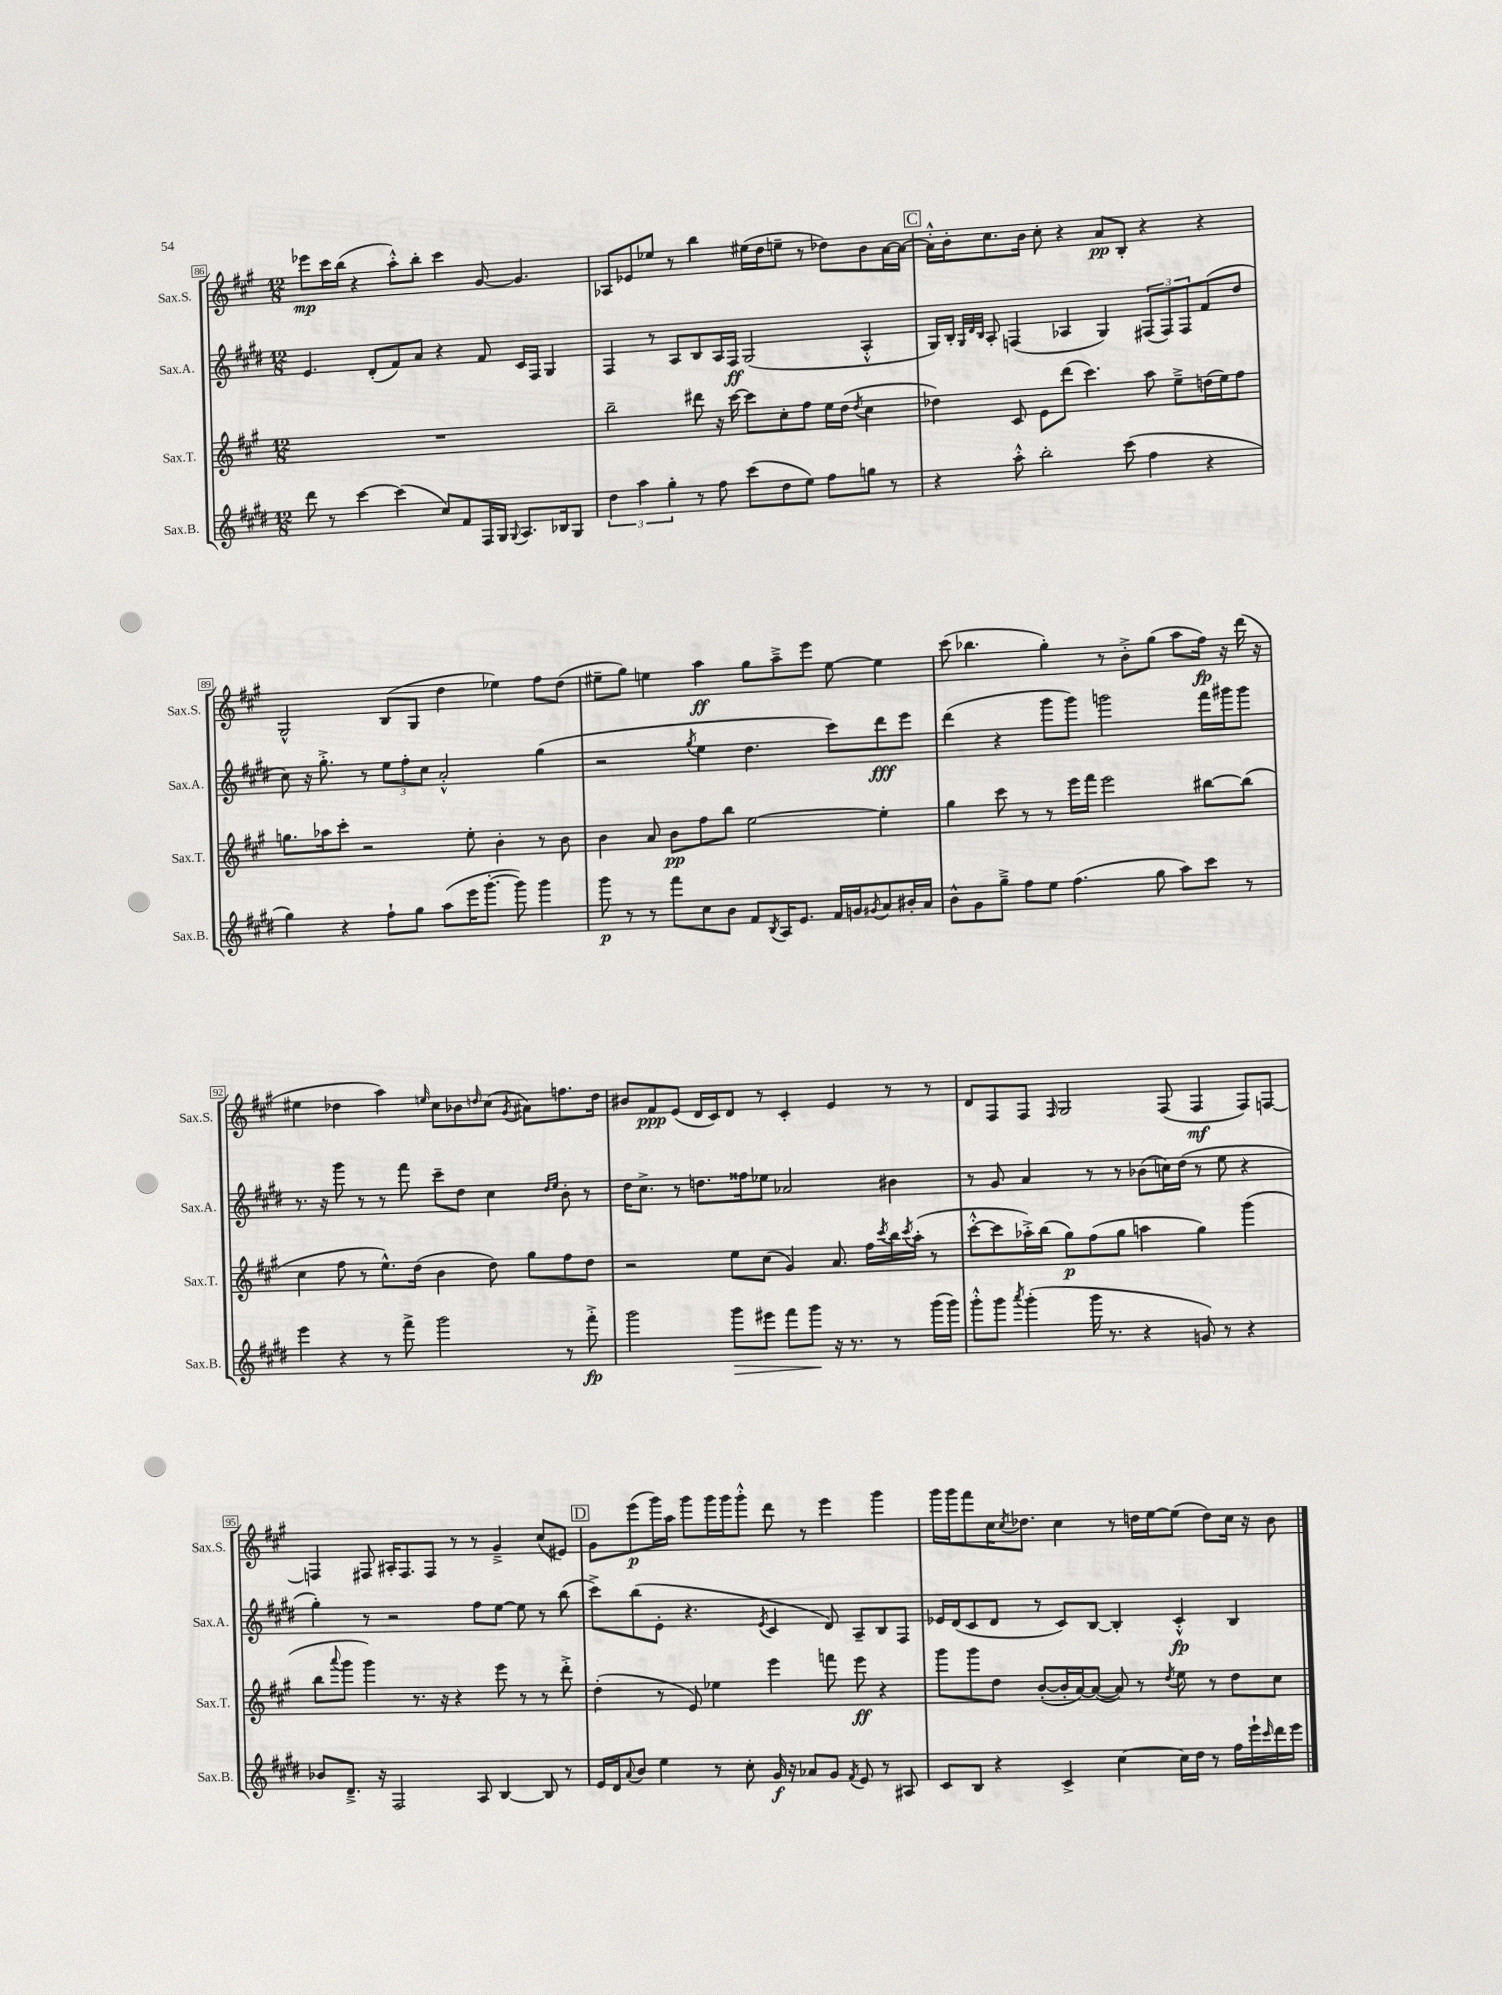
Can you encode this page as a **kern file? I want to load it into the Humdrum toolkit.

**kern	**kern	**kern	**kern
*staff4	*staff3	*staff2	*staff1
*clefG2	*clefG2	*clefG2	*clefG2
*k[f#c#g#d#]	*k[f#c#g#]	*k[f#c#g#d#]	*k[f#c#g#]
*M12/8	*M12/8	*M12/8	*M12/8
8ddd#\	1.r	4.e/	8eee-\L
8r	.	.	16ccc#\L
.	.	.	(16bb\JJ
[4ccc#\	.	.	4r
.	.	(8d#'/L	.
(4ccc#\]	.	8f#/)	8aa'^^\L)
.	.	8a/J	8bb'\J
8cc#/L)	.	4r	4ccc#\
8f#/	.	.	.
16F#/L	.	8f#/	[8g#/
16G#/JJ	.	.	.
8qqG#/	.	.	.
8.A/L	.	16c#/LL	4.g#/]
.	.	16F#/JJ	.
.	.	4G#/	.
16B-/k	.	.	.
8G#/J	.	.	.
=	=	=	=
6dd#\	2bb~\	4F#/	8A-/L
.	.	.	8e-/
6aa\	.	.	.
.	.	8r	8ee-/J
6gg#'\	.	.	.
.	.	8A/L	8r
8r	8ddd#\	8B/	4bb\
8ff#\	16r	16A/L	.
.	[16ccc#\	16F#/JJ	.
(8ccc#\L	8ccc#\]L	(2G#/	(16ee#\LL
.	.	.	16dd\J
8dd#\	8cc#'\	.	8ee~\J
8ee\J)	8ff#\J	.	8r
8ff#\L	16ee\LL	.	8dd-\L)
.	(16dd\JJ	.	.
.	8qdd/	.	.
8gg\J	4cc#\	4A'^^/	8b\
8r	.	.	[16a\L
.	.	.	16a\_JJ
=	=	=	=
4r	4dd-\)	16G#/LL)	16a'^^\]LL
.	.	16B'/JJ	16b'\J
.	.	32qqG#/LLL	.
.	.	32qqd#/	.
.	.	32qqB/JJJ	.
.	.	8A'/	8.cc#\
8aa'^^\	8c#/	(4F/	.
.	.	.	16b\Jk
2bb'\	8e\L	.	8cc#'\
.	(8ddd\J	4A-/	4r
.	4.ccc#\)	.	.
.	.	4G#/)	8a/L
(8ccc#\	.	.	8B'/J
4ff#\	8aa\	(12F#/L	4r
.	.	12F#/)	.
.	8ee~^\L	.	.
.	.	12F#/	.
4r	(16dd\L	(8f#/	4r
.	16ee\J)	.	.
.	8ff#\J	8dd#/J	.
=	=	=	=
4gg#\)	8.gg\L	8cc#\)	2G#^^/
.	.	16r	.
.	16aa-\k	8.gg#'^\	.
4r	8ccc#'\J	.	.
.	2r	8r	.
8ff#`\L	.	12ee\L	(8B/L
.	.	12ff#'\	.
8gg#\J	.	.	8G#/J
.	.	12cc#\J	.
(8aa\L	.	2a'^^/	4dd\
16eee\K	8ee'\	.	.
[8.ggg#'\J	.	.	.
.	4b'\	.	4ee-\)
8ggg#\])	.	.	.
4ggg#\	8r	(4gg#\	8ff#\L
.	8b\	.	(8dd\J
=	=	=	=
8ggg#\	4b\	2r	8ee#~\L
8r	.	.	8gg#\J)
8r	8a/	.	4ee\
8fff#\L	8b\L	.	.
.	.	8qgg#/	.
8cc#\	8ff#\	4ee\	4aa\
8b\J	8bb\J	.	.
8f#/L	[2ee\	4.dd#\	8gg#\L
8qB/	.	.	.
16A/K	.	.	8aa~^\
8.e/J	.	.	.
.	.	.	8eee\J
16f#/LL	.	8ccc#\L)	[8ee\
16g/J	.	.	.
8qg#/	.	.	.
8a/	4ee'\]	8ddd#\	4ee\]
16b#'/L	.	8eee\J	.
16a/JJ	.	.	.
=	=	=	=
8b^^\L	4gg#\	(4ddd#\	(8ccc#\
8g#\	.	.	4.bb-\
8gg#~^\J	8ccc#\	4r	.
8ff#\L	8r	.	.
8ee\J	8r	8ggg#\L	4gg#'\)
(4.ff#\	16eee\LL	8ggg#\J)	.
.	16fff#\JJ	.	.
.	2eee\	2ggg\	8r
.	.	.	8b'^\L
8gg#\	.	.	(8gg#\J
8aa\L)	.	.	8aa\L
8ccc#\J	[8bb#\L	16fff#\LL	16ff#\Jk)
.	.	16ggg#\J	16r
8r	(8bb#\]J	8ggg#\J	(16ddd\
.	.	.	16r
=	=	=	=
4eee\	4cc#\	8.r	4ee#\
.	.	16r	.
4r	8ff#\	8ggg#\	4dd-\
.	8r	8r	.
8r	8.ee^^\L)	8r	4aa\)
8fff#^\	.	8fff#\	.
.	(16dd\Jk	.	.
.	.	.	16qqee/
2ggg#\	4b\	8ccc#~\L	8cc#\L
.	.	8dd#\J	8b-\
.	.	.	16qqdd/
.	8dd\)	4cc#\	(8cc#\J
.	.	.	8qg#/
.	8gg#\L	.	8a#\L)
.	.	16qqdd#/LL	.
.	.	16qqee/JJ	.
8r	8ff#\	8b'\	8.ff\
8fff#'^\	8dd\J	8r	.
.	.	.	16dd\Jk
=	=	=	=
2ggg#\	2r	16dd#\LK	8b#/L
.	.	8.cc#^\J	.
.	.	.	8f#/
.	.	8r	(8e/J
.	.	8.dd\L	16d/LL
.	.	.	16c#/J)
8ggg#\L	8ee\L	.	8d/J
.	.	16ff##\k	.
8eee#\J	(8cc#\J	8ee-\J	8r
8fff#\L	4g#/)	2a-/	4c#'/
8ggg#\J	.	.	.
16r	8.a/	.	4e/
8.r	.	.	.
.	16ff#\LL	.	.
.	8qccc#/	.	.
8r	16bb\	4b#\	8r
.	8qccc#/	.	.
.	(16aa'\JJ	.	.
(16ggg#\LL	8r	.	8r
16ggg#\JJ)	.	.	.
=	=	=	=
8ggg#'^^\L	[8ccc#'^^\L	8r	8d/L
8ggg#\J	8ccc#\]	8g#/	8F#/
8qaaa/	.	.	.
(4ggg#'\	16aa-'^\L)	4a/	8F#/J
.	(16bb\JJ	.	.
.	.	.	16qqF#/
.	8gg#\L)	.	2G#/
16ggg#\	(8ff#\	8r	.
8.r	.	.	.
.	8gg#\J	8r	.
4r	4aa\	(8b-\L	.
.	.	16cc\L)	(8F#/
.	.	(16dd#\JJ	.
8g/)	4gg#\)	8r	4F#/
8r	.	8ee\	.
4r	(4ggg#\	4r	8F#/L)
.	.	.	[8F/J
=	=	=	=
8b-/L	8bb\L	4gg#'\)	4F/]
.	8qqaaa/	.	.
8.d#~^/J	8ggg#\J	.	.
.	4ggg#\)	8r	8F#/
16r	.	.	.
2F#/	.	2r	16A#'/LK
.	.	.	8.F#/
.	8.r	.	.
.	.	.	8F#/J
.	16r	.	.
.	4r	.	8r
8A/	.	8ff#\L	8r
[4B/	8eee\	[8ee\J	4g#~^/
.	8r	8ee\]	.
8B/]	8r	8r	(8cc#/L
8r	8ddd'^\	(8bb\	8e#/J)
=	=	=	=
16e/LL	(4dd'\	8ccc#^\L)	8g#\L
16d#/J	.	.	.
8qqa/	.	.	.
8b/J	.	(8bb\	(8eee\
4ee\	8r	8e'\J	16ggg#\L)
.	.	.	16aa\JJ
.	8e/)	4.r	8ggg#\L
8r	4ee-\	.	16ggg#\L
.	.	.	16ggg#\J
8cc#'\	.	.	8ggg#'^^\J
.	.	8qe/	.
16g#/	4eee\	4c#/	8ddd\
16r	.	.	.
8a-/L	.	.	8r
8g#/J	8fff\	8d#/)	4eee\
8qf#/	.	.	.
8e/	8eee\	8A~/L	.
8r	4r	8B/	4ggg#\
8A#/	.	8F#/J	.
=	=	=	=
8c#/L	8ggg#\L	16e-/LL	16ggg#\LL
.	.	(16d#/J	16ggg#\J
8B/J	8ggg#\	8c#/	8fff#\
4r	8dd\J	8d#/J	16cc#\K
.	.	.	8qcc#/
.	.	.	8.dd-\J
.	([8b'/L	8r	.
4c#^/	16b'/]L	8c#/L)	4cc#\
.	[16a/J)	.	.
.	(8a/_J	[8B/J	.
[4cc#\	8a/])	4B'/]	8r
.	8r	.	16dd\LL
.	.	.	[16ee\J
.	8qdd/	.	.
16cc#\]LL	8ee\	4c#'^^/	(8ee\]J
16dd#\JJ	.	.	.
8r	8r	.	8dd\L)
16ff#\LL	8dd\L	4B/	16cc#\Jk
16eee`\	.	.	16r
16qqccc#/	.	.	.
16ddd#\	8cc#\J	.	8b\
16eee\JJ	.	.	.
==	==	==	==
*-	*-	*-	*-
